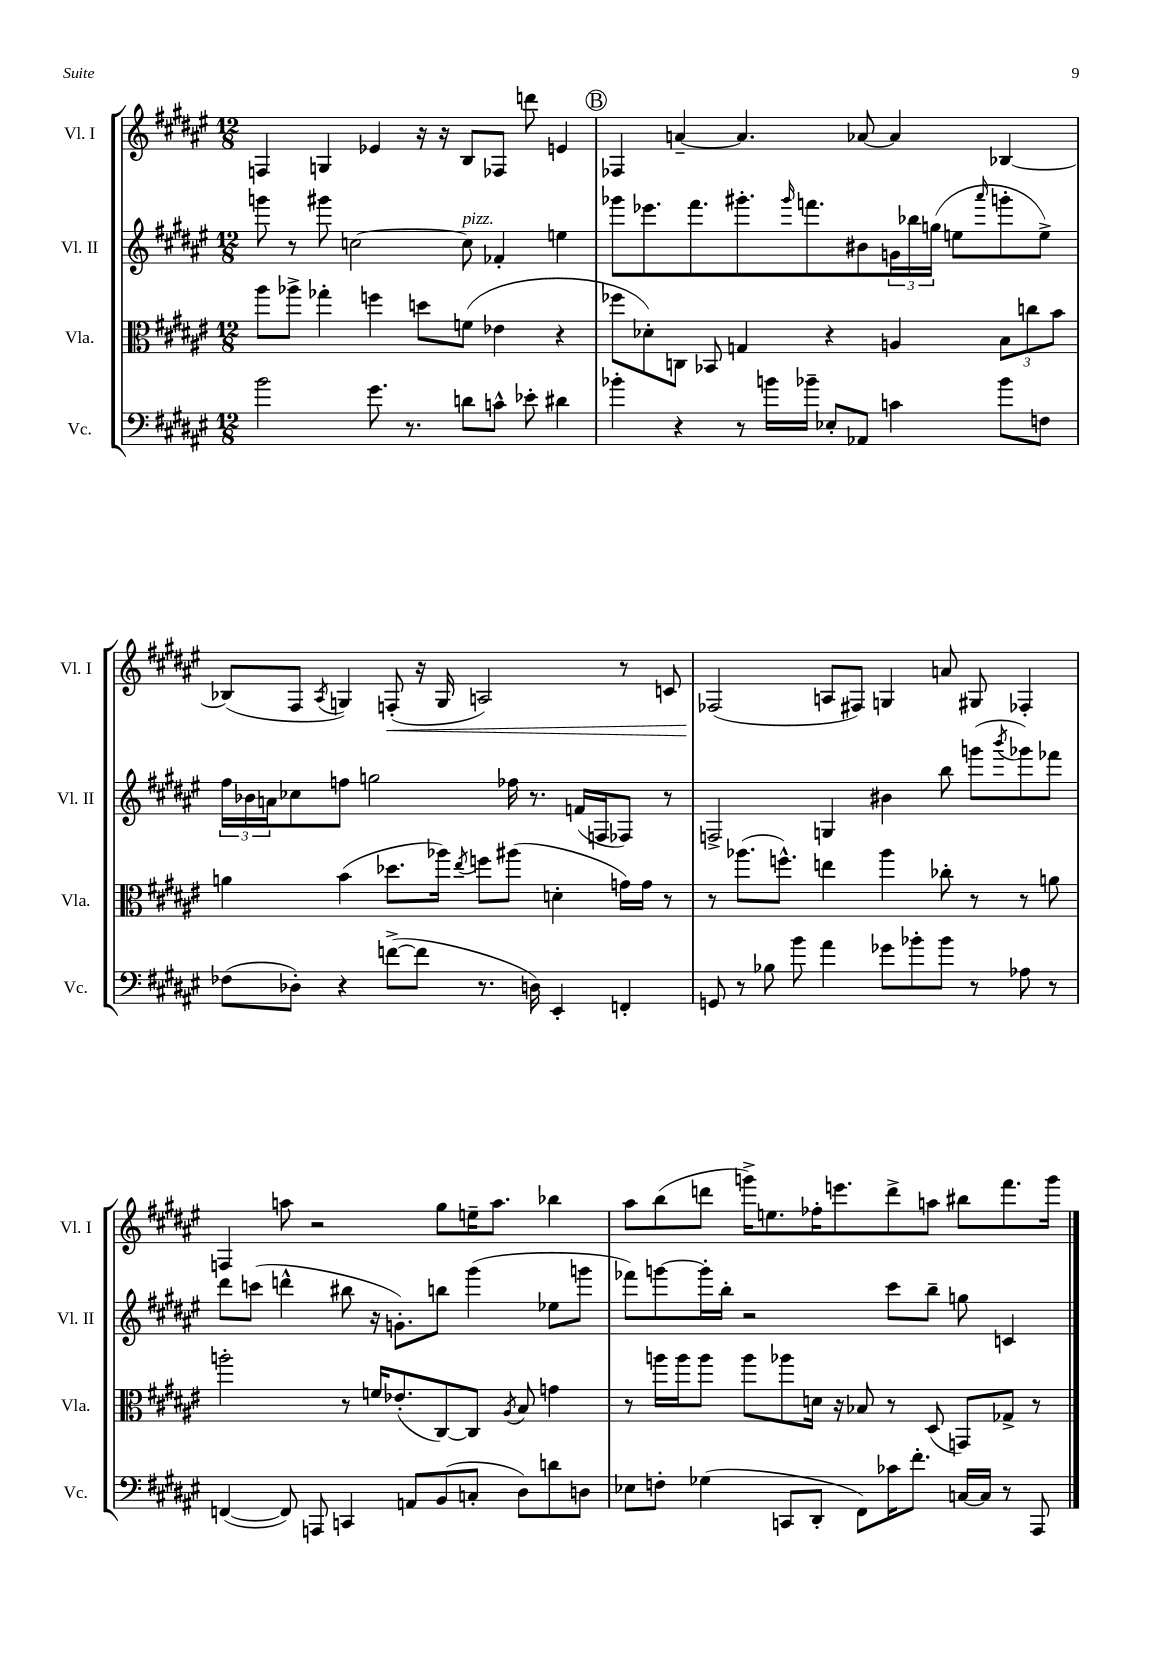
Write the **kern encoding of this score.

**kern	**kern	**kern	**kern
*staff4	*staff3	*staff2	*staff1
*clefF4	*clefC3	*clefG2	*clefG2
*k[f#c#g#d#a#e#]	*k[f#c#g#d#a#e#]	*k[f#c#g#d#a#e#]	*k[f#c#g#d#a#e#]
*M12/8	*M12/8	*M12/8	*M12/8
2b\	8aa#\L	8ggg\	4F/
.	8aa-^\J	8r	.
.	4gg-'\	8ggg#\	4G/
.	.	[2cc\	.
8.g#\	4ff\	.	4e-/
8.r	.	.	.
.	8dd\L	.	16r
.	.	.	16r
8d\L	(8f\J	8cc\]	8B/L
8c^^\J	4e-\	4f-'/	8F-/J
8e-'\	.	.	8ddd\
4d#\	4r	4ee\	4e/
=	=	=	=
4b-'\	8ff-\L	8ggg-\L	4F-/
.	8d-'\)	8.eee-\	.
4r	8C\J	.	[4a~/
.	.	8.fff#\	.
.	8BB-/	.	.
8r	4G/	8.ggg#'\	4.a/]
16b\LL	.	.	.
.	.	16qqggg#/	.
16b-~\JJ	.	8.fff\	.
8E-'/L	4r	.	.
8AA-/J	.	8b#\	[8a-/
4c\	4A/	24g\L	4a-/]
.	.	24bb-\	.
.	.	(24gg\JJ	.
.	.	8ee\L	.
.	.	16qqaaa#/	.
8b-\L	12B\L	8ggg'\	[4B-/
.	12cc\	.	.
8F\J	.	8ee^\J)	.
.	12b\J	.	.
=	=	=	=
(8F-\L	4a\	24ff#\LL	(8B-/]L
.	.	24b-\	.
.	.	24a\J	.
8D-'\J)	.	8cc-\	8F#/J
.	.	.	8qA#/
4r	(4b\	8ff\J	4G/)
.	.	2gg\	.
([8f^\L	8.dd-\L	.	(8F'/
8f\]J	.	.	16r
.	16aa-\Jk)	.	16G/
.	8qee#/	.	.
8.r	8ff\L	.	2A/)
.	(8aa#\J	16ff-\	.
16D\)	.	8.r	.
4EE#'/	4d'\	.	.
.	.	(16f/LL	.
.	.	16F/J	.
4FF'/	16g\LL)	8F-/J)	8r
.	16g\JJ	.	.
.	8r	8r	8c/
=	=	=	=
8GG/	8r	2F^/	(2F-/
8r	(8.aa-\L	.	.
8B-\	.	.	.
.	8.ff^^\J)	.	.
8b\	.	.	.
4a#\	4ee\	4G/	8A/L
.	.	.	8F#/J)
8g-\L	4aa-\	4b#\	4G/
8b-'\	.	.	.
8b-\J	8cc-'\	8bb\	8a/
8r	8r	(8ggg\L	8G#/
.	.	8qbbb/	.
8A-\	8r	8ggg-\)	4F-'/
8r	8a\	8fff-\J	.
=	=	=	=
([4FF/	2aa'\	8ddd#\L	4F/
.	.	(8ccc\J	.
8FF/])	.	4ddd^^\	8aa\
8AAA/	.	.	2r
4CC/	8r	8bb#\	.
.	16f/LK	16r	.
.	(8.e-'/	8.g'\L)	.
8AA/L	.	.	.
(8BB/	[8C#/)	8bb\J	8gg#\L
8C'/J	8C#/]J	(4ggg#\	16ee~\K
.	.	.	8.aa\J
.	8qA#/	.	.
8D#\L)	8B/	.	.
8d\	4g\	8ee-\L	4bb-\
8D\J	.	8ggg\J	.
=	=	=	=
8E-\L	8r	8fff-\L)	8aa#\L
8F'\J	16aa\LL	[8ggg\	(8bb\
.	16aa\J	.	.
(4G-\	8aa\J	16ggg'\]L	8ddd\J
.	.	16bb'\JJ	.
.	8aa\L	2r	16ggg^\LK)
.	.	.	8.ee\
8CC/L	8aa-\	.	.
8DD#'/J	16d\Jk	.	16ff-'\K
.	16r	.	8.eee\
8FF#\L)	8B-/	.	.
16c-\K	8r	8ccc#\L	8ddd^\
8.f#'\J	.	.	.
.	(8D#/	8bb~\J	8aa\J
[16C/LL	8GG/L)	8gg\	8bb#\L
16C/]JJ	.	.	.
8r	8G-^/J	4c/	8.fff#\
8AAA#/	8r	.	.
.	.	.	16ggg\Jk
==	==	==	==
*-	*-	*-	*-
